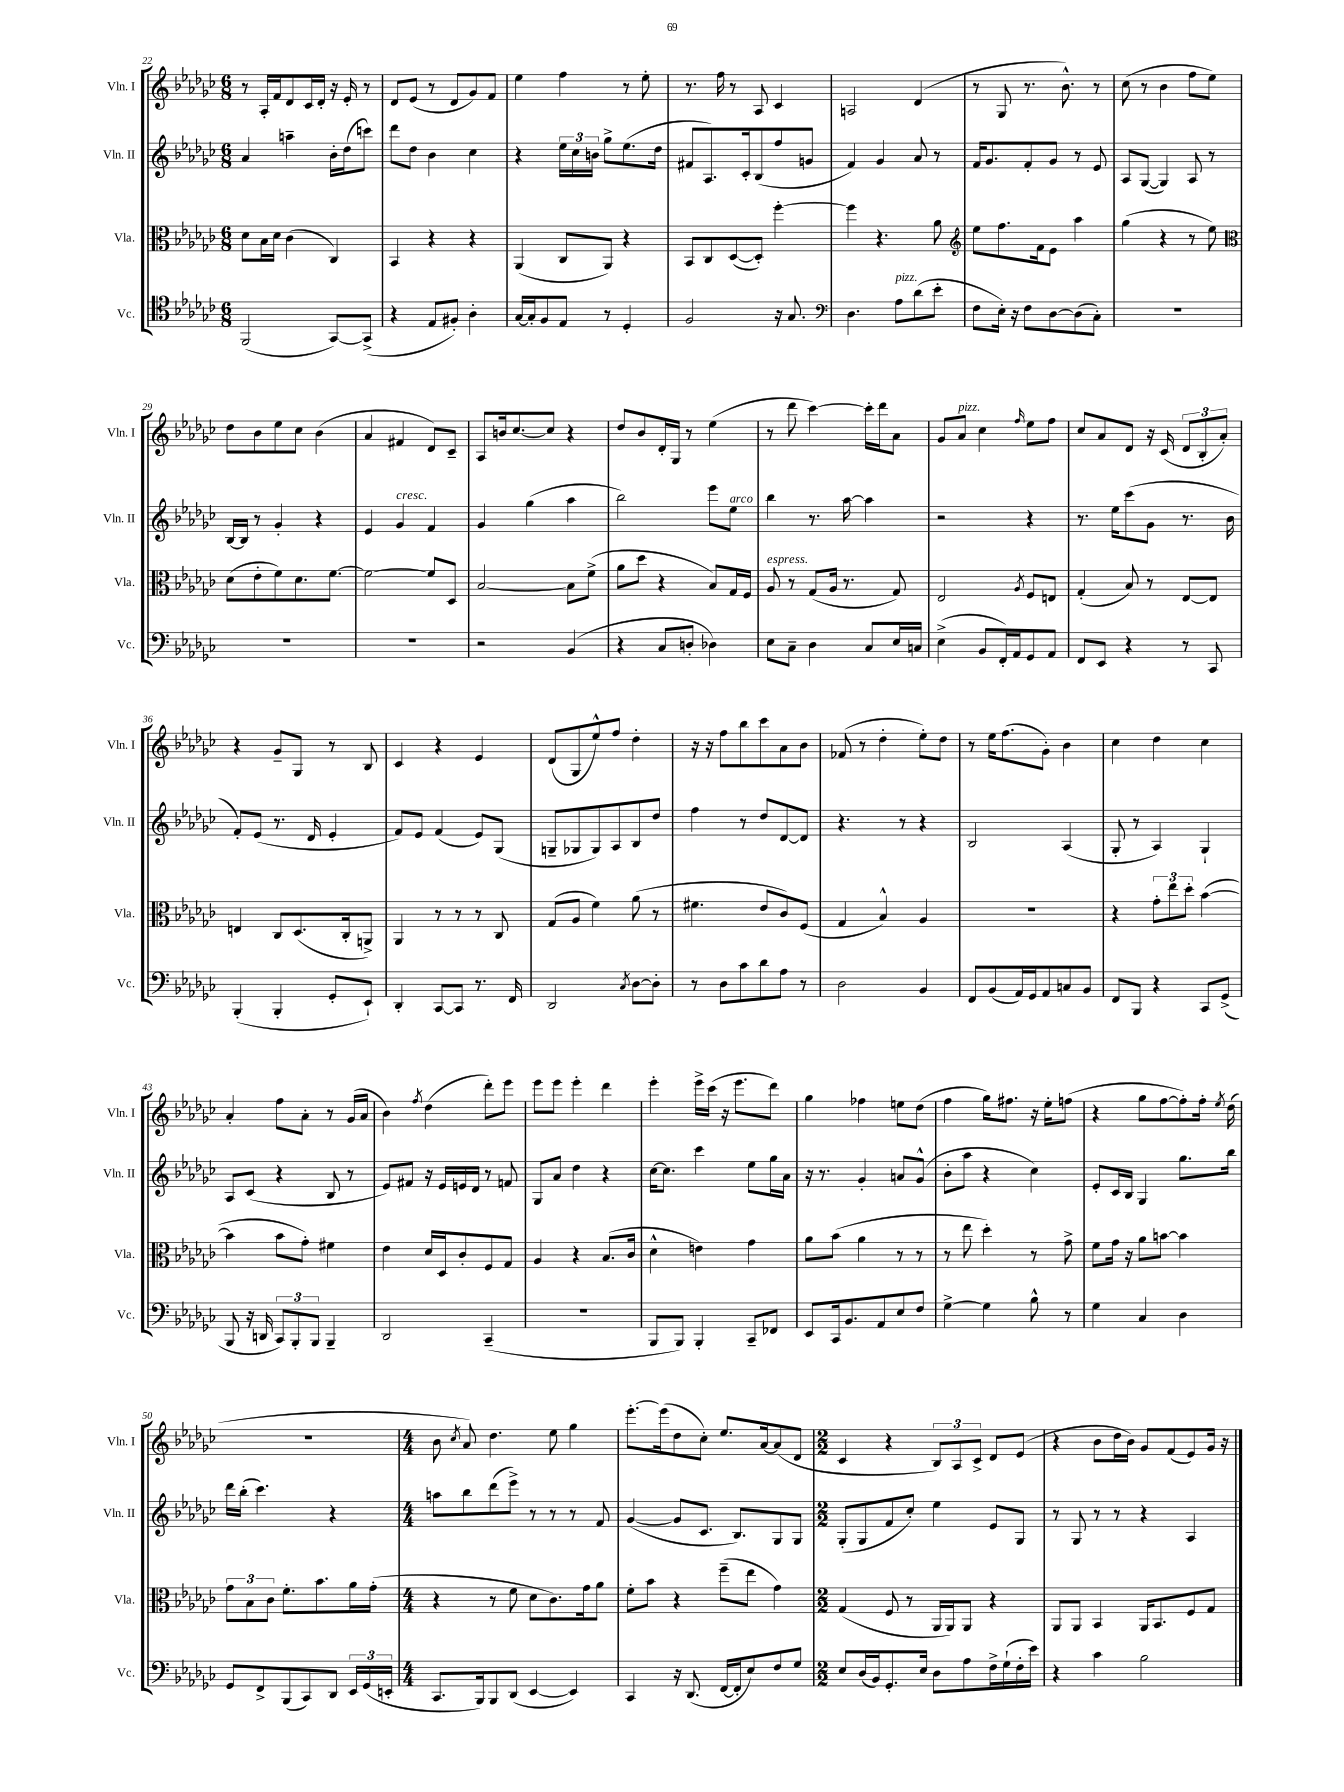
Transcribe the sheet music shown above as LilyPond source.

<<
\new StaffGroup <<
\new Staff = "s0" \with { instrumentName = "Vln. I" shortInstrumentName = "Vln. I" } {
    \clef treble \key ges \major \numericTimeSignature \time 6/8
    \autoBeamOff r8 aes16[-. f'16 des'8 ces'16 des'16]-. r16 ees'16-. r8 |
    des'8[ ees'8]( r8 des'8[ ges'8) f'8] |
    ees''4 f''4 r8 ees''8-. |
    r8. f''16 r8 aes8 ces'4 |
    a2 des'4( |
    r8 ges8 r8. bes'8.-^) r8 |
    ces''8( r8 bes'4 f''8[ ees''8]) |
    des''8[ bes'8 ees''8 ces''8] bes'4( |
    aes'4 fis'4 des'8[) ces'8]-- |
    aes8[ b'16 ces''8.~ ces''8] r4 |
    des''8[ bes'8 des'16-. ges16] r8 ees''4( |
    r8 des'''8 ces'''4~) ces'''16[-. des'''16 aes'8] |
    ges'8[ aes'8]^\markup { \italic "pizz." } ces''4 \grace { f''16 } ees''8[ f''8] |
    ces''8[ aes'8 des'8] r16 ces'16( \tuplet 3/2 { des'8[ bes8-. aes'8]-.) } |
    r4 ges'8[-- ges8] r8 bes8 |
    ces'4 r4 ees'4 |
    des'8[( ges8 ees''8-^) f''8] des''4-. |
    r16 r16 f''8[ bes''8 ces'''8 aes'8 bes'8] |
    fes'8( r8 des''4-. ees''8[-.) des''8] |
    r8 ees''16[ f''8.( ges'8]-.) bes'4 |
    ces''4 des''4 ces''4 |
    aes'4-. f''8[ aes'8]-. r8 ges'16[( aes'16] |
    bes'4) \acciaccatura { f''8 } des''4( des'''8[-.) ees'''8] |
    ees'''8[ ees'''8] ees'''4-. des'''4 |
    ees'''4-. ees'''16[-> ces'''16]( r16 ees'''8.[ des'''8]) |
    ges''4 fes''4 e''8[ des''8]( |
    f''4 ges''16[) fis''8.] r16 ees''16[-. f''8]( |
    r4 ges''8[ f''8~ f''8-.) f''16]-. \acciaccatura { ees''8 } des''16( |
    R2. |
    \numericTimeSignature \time 4/4 bes'8 \acciaccatura { ces''8 } aes'8) des''4. ees''8 ges''4 |
    ees'''8.[~-. ees'''16( des''8 ces''8]-.) ees''8.[ aes'16~ aes'8( des'8] |
    \numericTimeSignature \time 2/2 ces'4 r4 \tuplet 3/2 { bes8[) aes8 ces'8]-> } des'8[ ees'8]( |
    r4 bes'8[ des''16 bes'16]) ges'8[ f'8( ees'8) ges'16] r16 \bar "|." |
}
\new Staff = "s1" \with { instrumentName = "Vln. II" shortInstrumentName = "Vln. II" } {
    \clef treble \key ges \major \numericTimeSignature \time 6/8
    \autoBeamOff aes'4 a''4-- bes'16[-. des''16( c'''8]) |
    des'''8[ des''8] bes'4 ces''4 |
    r4 \tuplet 3/2 { ees''16[ ces''16 b'16] } ges''8[-> ees''8.( des''16] |
    fis'8[ aes8.) ces'16-. bes8( f''8 g'8] |
    f'4) ges'4 aes'8 r8 |
    f'16[ ges'8. f'8-. ges'8] r8 ees'8 |
    aes8[ ges8]~( ges4) aes8 r8 |
    bes16[~ bes16] r8 ges'4-. r4 |
    ees'4 ges'4^\markup { \italic "cresc." } f'4 |
    ges'4 ges''4( aes''4 |
    bes''2) ees'''8[ ees''8]^\markup { \italic "arco" } |
    bes''4 r8. aes''16~ aes''4 |
    r2 r4 |
    r8. ees''16[ ces'''8( ges'8] r8. bes'16 |
    f'8[-.) ees'8]( r8. des'16 ees'4-. |
    f'8[) ees'8] f'4( ees'8[) ges8]( |
    g8[-- ges8 ges8) aes8 bes8 des''8] |
    f''4 r8 des''8[ des'8~ des'8] |
    r4. r8 r4 |
    bes2 aes4( |
    ges8-. r8 aes4) ges4-! |
    aes8[ ces'8]( r4 bes8 r8 |
    ees'8[) fis'8] r16 ees'16[ e'16 des'16] r8 f'8 |
    ges8[ aes'8] des''4 r4 |
    ces''16[~ ces''8.] ces'''4 ees''8[ ges''16 aes'16] |
    r16 r8. ges'4-. a'8[ ges'8]-^( |
    bes'8[-. aes''8] r4 ces''4) |
    ees'8[-. ces'16 bes16] ges4 ges''8.[ bes''16] |
    des'''16[ bes''16]-.( ces'''4.) r4 |
    \numericTimeSignature \time 4/4 a''8[ bes''8 des'''8( ees'''8]->) r8 r8 r8 f'8 |
    ges'4~( ges'8[ ces'8.] bes8.[) ges8 ges8] |
    \numericTimeSignature \time 2/2 ges8[-.( ges8 f'8 ces''8]-.) ees''4 ees'8[ ges8] |
    r8 ges8 r8 r8 r4 aes4 \bar "|." |
}
\new Staff = "s2" \with { instrumentName = "Vla." shortInstrumentName = "Vla." } {
    \clef alto \key ges \major \numericTimeSignature \time 6/8
    \autoBeamOff des'8[ bes16 des'16] ces'4( ces4) |
    bes,4 r4 r4 |
    aes,4( ces8[ aes,8]) r4 |
    bes,8[ ces8 des8~( des8]-.) f''4~-. |
    f''4 r4. aes'8 |
    \clef treble ees''8[ f''8. f'16 ees'8] aes''4 |
    ges''4( r4 r8 ees''8) |
    \clef alto des'8[( ees'8-. f'8) des'8. f'8.]~ |
    f'2~ f'8[ des8] |
    bes2~ bes8[ f'8]->( |
    aes'8[ des''8] r4 bes8[) ges16 f16] |
    aes8^\markup { \italic "espress." } r8 ges8[( aes16] r8. ges8) |
    ees2 \acciaccatura { aes8 } f8[ e8] |
    ges4-.( bes8) r8 ees8[~ ees8] |
    e4 ces8[ des8.( ces16-. a,8]->) |
    aes,4 r8 r8 r8 ces8 |
    ges8[( aes8] f'4) aes'8( r8 |
    fis'4. ees'8[ ces'8) f8]( |
    ges4 bes4-^) aes4 |
    R2. |
    r4 \tuplet 3/2 { ges'8[-. ees''8 des''8]-. } bes'4~( |
    bes'4 bes'8[ ges'8]-.) fis'4 |
    ees'4 des'16[ des16 ces'8-. f8 ges8] |
    aes4 r4 bes8.[( ces'16] |
    des'4-^ e'4) ges'4 |
    aes'8[ bes'8]( aes'4 r8 r8 |
    r8 ees''8 des''4-.) r8 ges'8-> |
    f'8[ ges'16] r16 aes'8[ b'8]~ b'4 |
    \tuplet 3/2 { ges'8[ bes8 ces'8] } f'8.[-. bes'8. aes'16 ges'16]-.( |
    \numericTimeSignature \time 4/4 r4 r8 f'8 des'8[ ces'8.) ges'16 aes'8] |
    f'8[-. bes'8] r4 f''8[--( ees''8] ges'4) |
    \numericTimeSignature \time 2/2 ges4( f8 r8 aes,16[ aes,16) aes,8] r4 |
    aes,8[ aes,8] bes,4 aes,16[ bes,8. f8 ges8] \bar "|." |
}
\new Staff = "s3" \with { instrumentName = "Vc." shortInstrumentName = "Vc." } {
    \clef tenor \key ges \major \numericTimeSignature \time 6/8
    \autoBeamOff f,2( ges,8[~) ges,8]->( |
    r4 ees8[ fis8]-.) aes4-. |
    ges16[~ ges16-. f8 ees8] r8 des4-. |
    f2 r16 ges8. |
    \clef bass des4. aes8[^\markup { \italic "pizz." } des'8( ees'8]-. |
    f8[ ees16]-.) r16 f8[ des8~ des8( ces8]-.) |
    R2. |
    R2. |
    R2. |
    r2 bes,4( |
    r4 ces8[ d8]-. des4) |
    ees8[ ces8]-- des4 ces8[ ees16 c16] |
    ees4->( bes,8[ f,16-.) aes,16 ges,8 aes,8] |
    f,8[ ees,8] r4 r8 ces,8 |
    bes,,4-.( bes,,4-. ges,8[-. ees,8]-!) |
    des,4-. ces,8[~ ces,8] r8. f,16 |
    des,2 \acciaccatura { ces8 } des8[~ des8]-. |
    r8 des8[ ces'8 des'8 aes8] r8 |
    des2 bes,4 |
    f,8[ bes,8( aes,16) ges,16 aes,8 c8 bes,8] |
    f,8[ bes,,8] r4 ces,8[ ges,8]->( |
    bes,,8 r16 d,16 \tuplet 3/2 { ces,8[) bes,,8-. bes,,8] } bes,,4-- |
    des,2 ces,4--( |
    R2. |
    bes,,8[ bes,,8]) bes,,4-. ces,8[-- fes,8] |
    ees,8[ ces,16 bes,8. aes,8 ees8 f8] |
    ges4~-> ges4 bes8-^ r8 |
    ges4 ces4 des4 |
    ges,8[ f,8-> bes,,8( ces,8) des,8] \tuplet 3/2 { ees,16[ ges,16( e,16]-. } |
    \numericTimeSignature \time 4/4 ces,8.[ bes,,16) bes,,8 des,8]( ees,4~ ees,4) |
    ces,4 r16 des,8.( f,16[~ f,16-. ees8) f8 ges8] |
    \numericTimeSignature \time 2/2 ees8[ des16( bes,16) ges,8.-. ees16] des8[ aes8 f16-> ges16-!( f16-. ees'16]) |
    r4 ces'4 bes2 \bar "|." |
}
>>
>>
\layout { \context { \Score currentBarNumber = #22 } }
